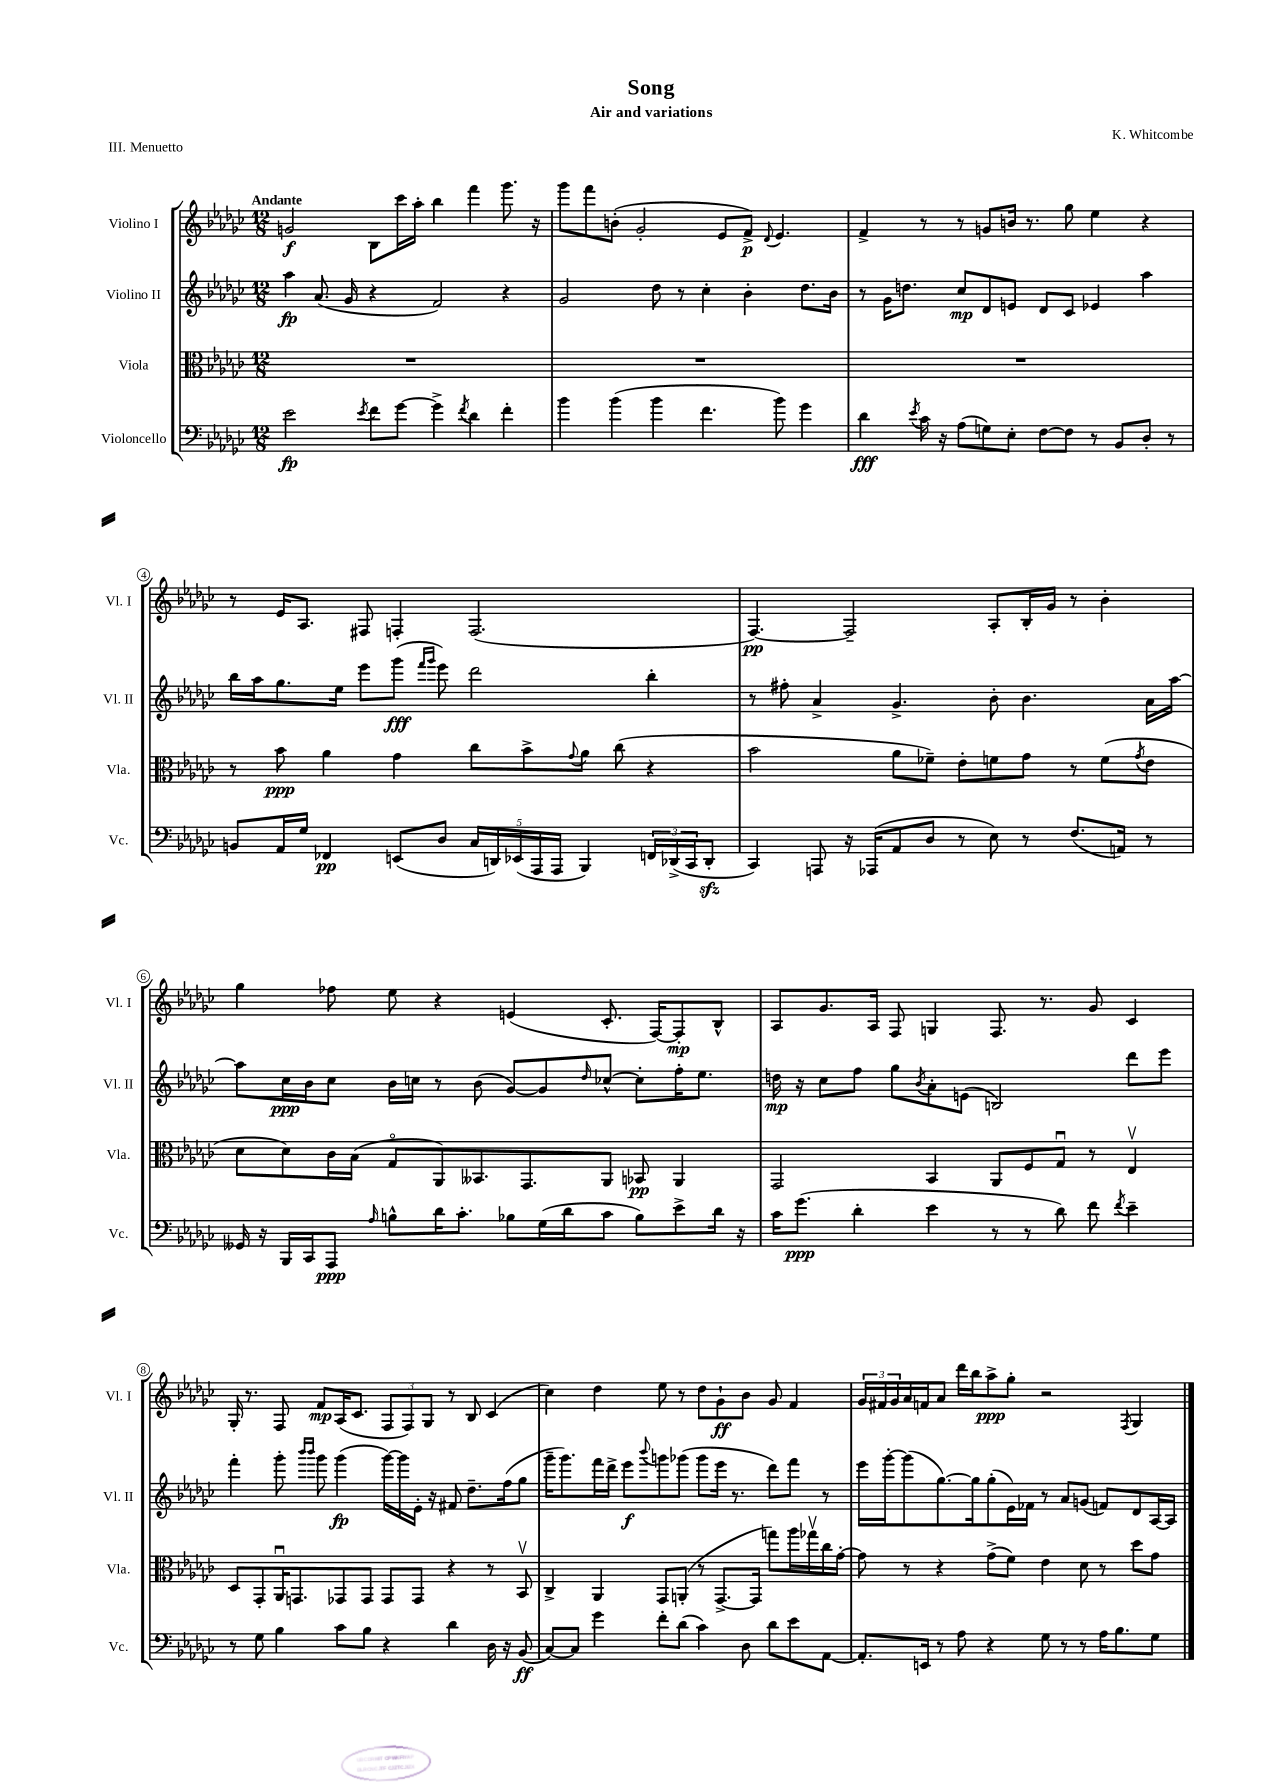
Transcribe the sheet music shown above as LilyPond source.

\header { title = "Song" composer = "K. Whitcombe" subtitle = "Air and variations" piece = "III. Menuetto" }
<<
\new StaffGroup <<
\new Staff = "s0" \with { instrumentName = "Violino I" shortInstrumentName = "Vl. I" } {
    \clef treble \key ges \major \numericTimeSignature \time 12/8 \tempo "Andante"
    g'2\f bes8 ces'''16 aes''16-. bes''4 f'''4 ges'''8. r16 |
    ges'''8 f'''8 b'8-.( ges'2-. ees'8 f'8->\p) \appoggiatura { des'8 } ees'4. |
    f'4-> r8 r8 g'8 b'16 r8. ges''8 ees''4 r4 |
    r8 ees'16 aes8. fis8 f4-. f2.( |
    f4.~\pp) f2-- aes8-. bes16-. ges'16 r8 bes'4-. |
    ges''4 fes''8 ees''8 r4 e'4( ces'8.-. f16~) f8-.\mp bes8-^ |
    aes8 ges'8. aes16 f8 g4 f8. r8. ges'8 ces'4 |
    ges16-. r8. f8 f'8\mp aes16( ces'8. \tuplet 3/2 { f8 f8) ges8 } r8 bes8 ces'4( |
    ces''4) des''4 ees''8 r8 des''8 ges'8-!\ff bes'8 ges'8 f'4 |
    \tuplet 3/2 { ges'16 fis'16 ges'16 } aes'16 f'16 aes'8 des'''16 bes''16 aes''8->\ppp ges''8-. r2 \acciaccatura { f8 } ges4 \bar "|." |
}
\new Staff = "s1" \with { instrumentName = "Violino II" shortInstrumentName = "Vl. II" } {
    \clef treble \key ges \major \numericTimeSignature \time 12/8
    aes''4\fp aes'8.( ges'16 r4 f'2) r4 |
    ges'2 des''8 r8 ces''4-. bes'4-. des''8. bes'16 |
    r8 ges'16 d''8. ces''8\mp des'8 e'8 des'8 ces'8 ees'4 aes''4 |
    bes''16 aes''16 ges''8. ees''16 ees'''8 ges'''8\fff( \grace { f'''16 ges'''16 } ees'''8) des'''2 bes''4-. |
    r8 fis''8-. aes'4-> ges'4.-> bes'8-. bes'4. aes'16 aes''16~ |
    aes''8 ces''16\ppp bes'16 ces''8 bes'16 c''16 r8 bes'8( ges'8~) ges'8 \grace { des''16 } ces''8~-^ ces''8-. f''16-. ees''8. |
    d''16\mp r16 ces''8 f''8 ges''8 \acciaccatura { bes'8 } aes'8-. e'8( b2) des'''8 ees'''8 |
    f'''4-. ges'''8-. \grace { bes'''16 bes'''16 } ges'''8 ges'''4\fp( ges'''16~) ges'''16 ees'16-. r16 fis'8 des''8.-- f''16( ges''8 |
    ges'''16-- ges'''8.) f'''16 des'''16-> ees'''8\f \appoggiatura { bes'''8 } g'''8 ges'''8( ges'''8 ees'''16 r8. des'''8) f'''8 r8 |
    ees'''16 ges'''16~-. ges'''8( ges''8.~) ges''16 ges''8-.( ees'16) fes'16 r8 aes'8 g'8( f'8) des'8 aes16~ aes16 \bar "|." |
}
\new Staff = "s2" \with { instrumentName = "Viola" shortInstrumentName = "Vla." } {
    \clef alto \key ges \major \numericTimeSignature \time 12/8
    R1. |
    R1. |
    R1. |
    r8 bes'8\ppp aes'4 ges'4 ces''8 bes'8-> \appoggiatura { ges'8 } aes'8 ces''8( r4 |
    bes'2 aes'8 fes'8--) ees'8-. f'8 ges'8 r8 f'8( \acciaccatura { ges'8 } ees'8 |
    des'8 des'8) ces'16 bes16( ges8\flageolet aes,8) beses,8. ges,8. aes,8 bes,8\pp aes,4 |
    ges,2 bes,4 aes,8 f8 ges8\downbow r8 ees4\upbow |
    des8 ges,8-. aes,16\downbow g,8. ges,8 ges,8 ges,8 ges,8 r4 r8 bes,8\upbow |
    ces4-> aes,4 ges,8 a,8-.( r8 ges,8.~-> ges,16 g''8) aes''16 ges''16\upbow ces''16 ges'16~-. |
    ges'8 r8 r4 ges'8->( f'8) ees'4 des'8 r8 des''8 ges'8 \bar "|." |
}
\new Staff = "s3" \with { instrumentName = "Violoncello" shortInstrumentName = "Vc." } {
    \clef bass \key ges \major \numericTimeSignature \time 12/8
    ees'2\fp \acciaccatura { ees'8 } f'8 ges'8~ ges'4-> \acciaccatura { f'8 } des'4 f'4-. |
    bes'4 bes'4( bes'4 f'4. bes'8) ges'4 |
    des'4\fff \acciaccatura { ees'8 } ces'16 r16 aes8( g8) ees8-. f8~ f8 r8 bes,8 des8-. r8 |
    b,8 aes,16 ges16 fes,4\pp e,8( des8 \tuplet 5/4 { ces16 d,16) ees,16( aes,,16 aes,,16 } bes,,4) \tuplet 3/2 { f,16 des,16->( ces,16 } des,8-.\sfz |
    ces,4) a,,8 r16 aes,,16( aes,8 des8 r8 ees8) r8 f8.( a,16) r8 |
    geses,16 r16 bes,,16 ces,16 aes,,8\ppp \grace { aes16 } b8-^ des'16 ces'8.-. bes8 ges16( des'16 ces'8 bes8) ees'8-> des'16 r16 |
    ces'16 ges'8.\ppp( des'4-. ees'4 r8 r8 des'8) f'8 \acciaccatura { f'8 } ees'4-- |
    r8 ges8 bes4 ces'8 bes8 r4 des'4 des16 r16 bes,8\ff( |
    ces8~) ces8 ges'4 f'8-. des'8( ces'4) des8 des'8 ees'8 aes,8~ |
    aes,8.-. e,16 r8 aes8 r4 ges8 r8 r8 aes16 bes8. ges8 \bar "|." |
}
>>
>>
\layout { \context { \Score \override BarNumber.stencil = #(make-stencil-circler 0.1 0.3 ly:text-interface::print) } }
